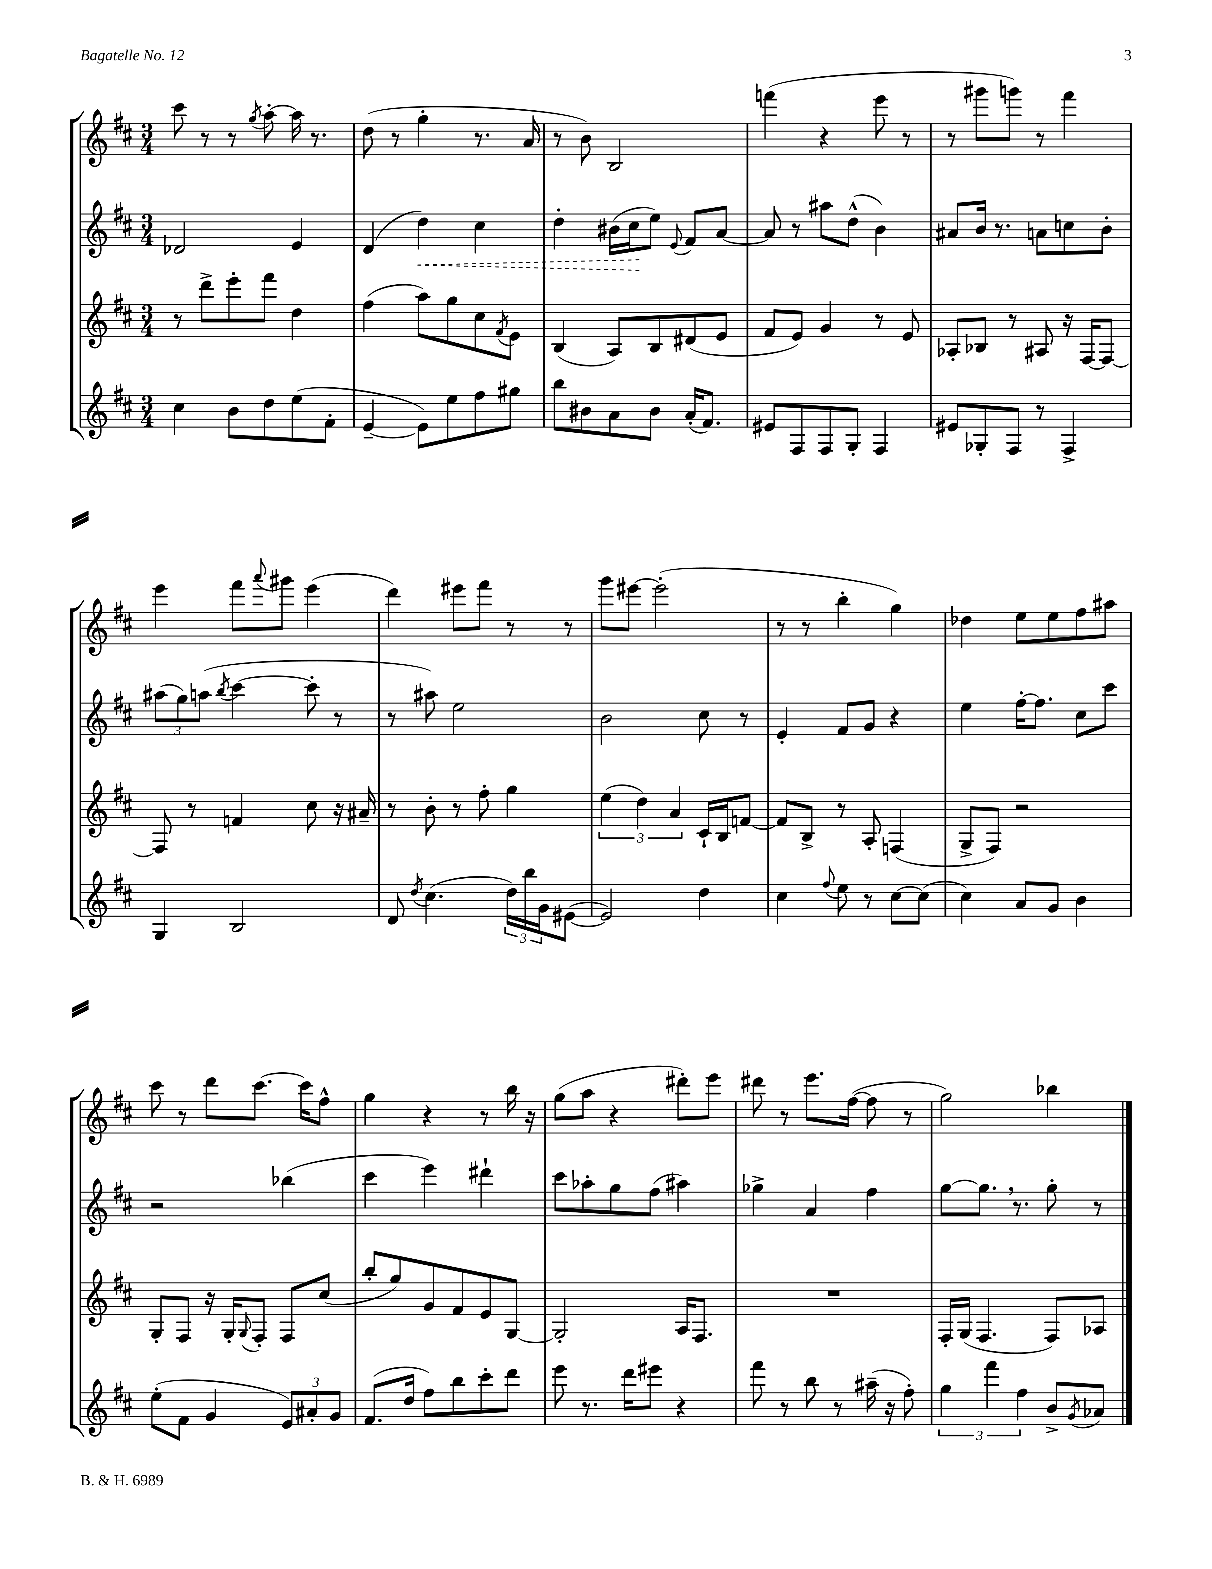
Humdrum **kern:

**kern	**kern	**kern	**kern
*staff4	*staff3	*staff2	*staff1
*clefG2	*clefG2	*clefG2	*clefG2
*k[f#c#]	*k[f#c#]	*k[f#c#]	*k[f#c#]
*M3/4	*M3/4	*M3/4	*M3/4
4cc#\	8r	2d-/	8ccc#\
.	8ddd^\L	.	8r
8b\L	8eee'\	.	8r
.	.	.	8qgg/
8dd\	8fff#\J	.	[8aa'\
(8ee\	4dd\	4e/	16aa\]
.	.	.	8.r
8f#'\J	.	.	.
=	=	=	=
[4e~/	(4ff#\	(4d/	(8dd\
.	.	.	8r
8e\]L)	8aa\L)	4dd\)	4gg'\
8ee\	8gg\	.	.
8ff#\	8cc#\	4cc#\	8.r
.	8qf#/	.	.
8gg#\J	8e\J	.	.
.	.	.	16a/
=	=	=	=
8bb\L	(4B/	4dd'\	8r
8b#\	.	.	8b\)
8a\	8A/L)	(16b#\LL	2B/
.	.	16cc#\J	.
8b#\J	8B/	8ee\J)	.
.	.	8qqe/	.
(16a'/LK	(8d#/	8f#/L	.
8.f#/J)	.	.	.
.	8e/J	[8a/J	.
=	=	=	=
8e#/L	8f#/L	8a/]	(4fff\
8F#/	8e/J)	8r	.
8F#/	4g/	8aa#\L	4r
8G'/J	.	(8dd^^\J	.
4F#/	8r	4b\)	8eee\
.	8e/	.	8r
=	=	=	=
8e#/L	8A-'/L	8a#/L	8r
8G-'/	8B-/J	16b/Jk	8ggg#\L
.	.	8.r	.
8F#/J	8r	.	8ggg\J)
8r	8A#/	8a\L	8r
4F#^/	16r	8cc\	4fff#\
.	[16F#/LK	.	.
.	8F#/_J	8b'\J	.
=	=	=	=
4G/	8F#/]	(12aa#\L	4eee\
.	.	12gg\)	.
.	8r	.	.
.	.	(12aa\J	.
.	.	8qbb/	.
2B/	4f/	[4ccc#\	8fff#\L
.	.	.	8qqaaa/
.	.	.	8ggg#\J
.	8cc#\	8ccc#'\]	(4eee\
.	16r	8r	.
.	16a#~/	.	.
=	=	=	=
8d/	8r	8r	4ddd\)
8qdd/	.	.	.
(4.cc#\	8b'\	8aa#\)	.
.	8r	2ee\	8eee#\L
.	8ff#'\	.	8fff#\J
24dd\LL)	4gg\	.	8r
24bb\	.	.	.
24g\J	.	.	.
([8e#\J	.	.	8r
=	=	=	=
2e#/])	(6ee\	2b\	8ggg\L
.	.	.	[8eee#\J
.	6dd\)	.	.
.	.	.	(2eee#'\]
.	6a/	.	.
4dd\	16c#`/LL	8cc#\	.
.	16B/J	.	.
.	[8f/J	8r	.
=	=	=	=
4cc#\	8f/]L	4e'/	8r
.	8B^/J	.	8r
8qqff#/	.	.	.
8ee\	8r	8f#/L	4bb'\
8r	8A'/	8g/J	.
[8cc#\L	(4F/	4r	4gg\)
(8cc#\]J	.	.	.
=	=	=	=
4cc#\)	8G^/L	4ee\	4dd-\
.	8F#/J)	.	.
8a/L	2r	[16ff#'\LK	8ee\L
.	.	8.ff#\]J	.
8g/J	.	.	8ee\
4b\	.	8cc#\L	8ff#\
.	.	8ccc#\J	8aa#\J
=	=	=	=
(8ee'\L	8G'/L	2r	8ccc#\
8f#\J	8F#/J	.	8r
4g/	16r	.	8ddd\L
.	16G'/LK	.	.
.	8qqG/	.	.
.	8F#'/J	.	[8.ccc#\J
12e/L)	8F#/L	(4bb-\	.
.	.	.	16ccc#\]LK
12a#'/	.	.	.
.	(8cc#/J	.	8ff#^^\J
12g/J	.	.	.
=	=	=	=
(8.f#/L	8bb'/L	4ccc#\	4gg\
.	8gg/)	.	.
16dd/Jk	.	.	.
8ff#\L)	8g/	4eee\)	4r
8bb\	8f#/	.	.
8ccc#'\	8e/	4ddd#`\	8r
8ddd\J	[8G/J	.	16bb\
.	.	.	16r
=	=	=	=
8eee\	2G'/]	8ccc#\L	(8gg\L
8.r	.	8aa-'\	8aa\J
.	.	8gg\	4r
16ddd\LK	.	.	.
8eee#\J	.	(8ff#\J	.
4r	16A/LK	4aa#\)	8ddd#'\L)
.	8.F#/J	.	.
.	.	.	8eee\J
=	=	=	=
8fff#\	2.r	4gg-^\	8ddd#\
8r	.	.	8r
8bb\	.	4a/	8.eee\L
8r	.	.	.
.	.	.	([16ff#\Jk
(16aa#~\	.	4ff#\	8ff#\]
16r	.	.	.
8ff#'\)	.	.	8r
=	=	=	=
6gg\	16F#'/LL	[8gg\L	2gg\)
.	(16G/JJ	.	.
.	4.F#/	8.gg\]J	.
6fff#\	.	.	.
.	.	8.r	.
6ff#\	.	.	.
8b^/L	8F#/L)	8gg'\	4bb-\
8qg/	.	.	.
8a-/J	8A-/J	8r	.
==	==	==	==
*-	*-	*-	*-
